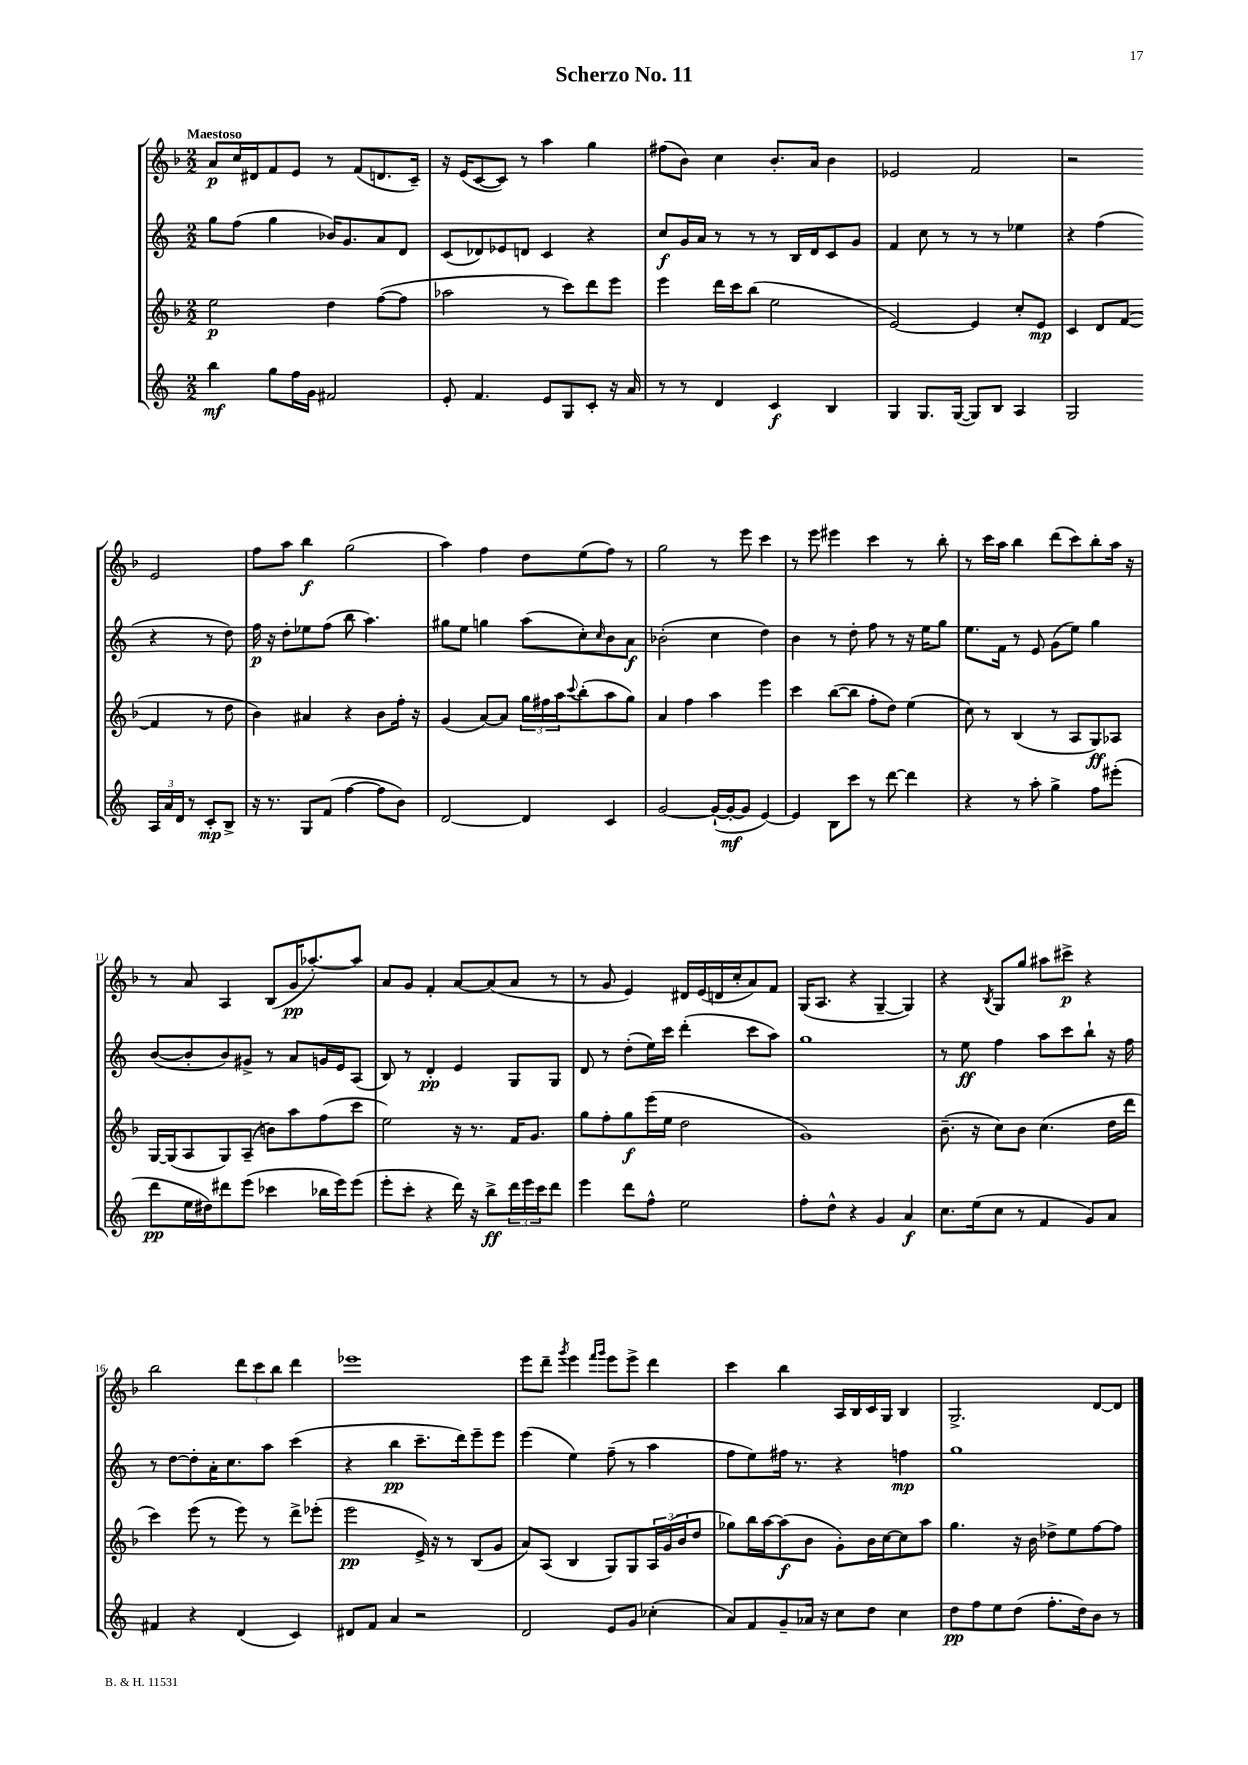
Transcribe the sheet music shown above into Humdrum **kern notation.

**kern	**kern	**kern	**kern
*staff4	*staff3	*staff2	*staff1
*clefG2	*clefG2	*clefG2	*clefG2
*k[]	*k[b-]	*k[]	*k[b-]
*M2/2	*M2/2	*M2/2	*M2/2
4bb	2ee	8gg	8a
.	.	(8ff	16cc
.	.	.	16d#
8gg	.	4gg	8f
16ff	.	.	8e
16g	.	.	.
2f#	4dd	16b-)	8r
.	.	8.g	.
.	.	.	(8f
.	([8ff	8a	8.d
.	8ff]	8d	.
.	.	.	16c~)
=	=	=	=
8e'	2aa-	(8c	16r
.	.	.	(16e
4.f	.	8d-)	[8c
.	.	8e-	8c])
.	.	8d	8r
8e	8r	4c	4aa
8G	8ccc)	.	.
8c'	8ddd	4r	4gg
16r	8eee	.	.
16a	.	.	.
=	=	=	=
8r	4eee	8cc	(8ff#
8r	.	16g	8b-)
.	.	16a	.
4d	16ddd	8r	4cc
.	16ccc	.	.
.	(8bb-	8r	.
4c	2ee	8r	8.b-'
.	.	16B	.
.	.	16d	16a
4B	.	8c	4b-
.	.	8g	.
=	=	=	=
4G	[2e)	4f	2e-
8.G	.	8cc	.
.	.	8r	.
([16G	.	.	.
8G])	4e]	8r	2f
8B	.	8r	.
4A	8cc'	4ee-	.
.	8e	.	.
=	=	=	=
2G	4c	4r	2r
.	8d	(4ff	.
.	([8f	.	.
24A	4f]	4r	2e
24a	.	.	.
24d	.	.	.
8r	.	.	.
8c'	8r	8r	.
8B^	8dd	8dd)	.
=	=	=	=
16r	4b-)	16ff	8ff
8.r	.	16r	.
.	.	8dd'	8aa
8G	4a#	8ee-	4bb-
(8f	.	(8ff	.
[4ff	4r	8bb	(2gg
.	.	4.aa)	.
8ff]	8b-	.	.
8b)	16ff'	.	.
.	16r	.	.
=	=	=	=
[2d	(4g	8gg#	4aa)
.	.	8ee	.
.	[8a)	4gg	4ff
.	8a]	.	.
4d]	24gg	(8aa	8dd
.	24ff#	.	.
.	24aa	.	.
.	8qqccc	.	.
.	(8bb-'	8cc')	(8ee
.	.	16qqcc	.
4c	8aa	8b	8ff)
.	8gg)	8a	8r
=	=	=	=
[2g	4a	(2b-'	2gg
.	4ff	.	.
(16g`_	4aa	4cc	8r
16g'_	.	.	.
8g]	.	.	8eee
[4e)	4eee	4dd)	4ccc
=	=	=	=
4e]	4ccc	4b	8r
.	.	.	8eee
8B	([8bb-	8r	4eee#
8ccc	8bb-]	8dd'	.
8r	8ff'	8ff	4ccc
[8ddd	8dd)	8r	.
4ddd]	(4ee	16r	8r
.	.	16ee	.
.	.	8gg	8bb-'
=	=	=	=
4r	8cc)	8.ee	8r
.	8r	.	16ccc
.	.	16f	16aa
8r	(4B-	8r	4bb-
8aa'	.	8e	.
4gg^	8r	(8g	(8ddd
.	8A	8ee)	8ccc)
8ff	8G)	4gg	8bb-'
(8eee#'	8A-	.	16aa
.	.	.	16r
=	=	=	=
8ddd	[16G	([8b	8r
.	(16G]	.	.
16ee	8A	8b']	8a
16dd#)	.	.	.
8ddd#	8G)	8b)	4A
(8eee	(8A~	8g#^	.
4ccc-	8b)	8r	(8B-
.	8aa	8a	16g
.	.	.	[8.aa-')
16bb-	(8ff	16g	.
16eee)	.	16e	.
(8eee	8ccc	(8A	8aa-]
=	=	=	=
8eee'	2ee)	8B)	8a
8ccc'	.	8r	8g
4r	.	4d'	4f'
16ddd)	16r	4e	[8a
16r	8.r	.	.
8bb^	.	.	(8a]
24ddd	16f	8G	8a
24eee	.	.	.
.	8.g	.	.
24ccc	.	.	.
8ddd	.	8G	8r
=	=	=	=
4eee	8gg	8d	8r
.	8ff'	8r	8g
8ddd	8gg	(8dd'	4e)
8ff^^	(16eee	16ee)	.
.	16ee	16ccc	.
2ee	2dd	(4ddd'	16d#
.	.	.	(16e
.	.	.	16d
.	.	.	16cc'
.	.	8ccc	8a)
.	.	8aa)	8f
=	=	=	=
8ff'	1g)	1gg	(16G
.	.	.	8.A
8dd^^	.	.	.
4r	.	.	4r
4g	.	.	[4G~
4a	.	.	4G])
=	=	=	=
8.cc	(8.b-~	8r	4r
.	.	8ee	.
(16ee	16r	.	.
.	.	.	8qB-
8cc	8cc)	4ff	8G
8r	8b-	.	8gg
4f	(4.cc	8aa	8aa#
.	.	8ccc	8ccc#^
8g)	.	8bb`	4r
8a	16dd	16r	.
.	16ddd	16ff	.
=	=	=	=
4f#	4ccc)	8r	2bb-
.	.	[8dd	.
4r	(8eee	8dd']	.
.	8r	16a'	.
.	.	8.cc	.
(4d	8eee)	.	12ddd
.	.	.	12ccc
.	8r	8aa	.
.	.	.	12bb-
4c)	8ddd^	(4ccc	4ddd
.	(8eee-'	.	.
=	=	=	=
8d#	2eee	4r	1eee-
8f	.	.	.
4a	.	4bb	.
2r	16e^)	8.ccc~	.
.	16r	.	.
.	8r	.	.
.	.	16ddd)	.
.	(8B-	8eee~	.
.	8g	8eee	.
=	=	=	=
2d	8a)	(4eee	8eee
.	(8A	.	8ddd~
.	.	.	8qggg
.	4B-	4ee)	4eee
.	.	.	16qqfff
.	.	.	16qqggg
8e	8G)	(8ff~	8eee
8g	8G	8r	8eee^
(4cc-'	24A	4aa	4ddd
.	(24g	.	.
.	24b-	.	.
.	8dd	.	.
=	=	=	=
8a)	8gg-)	8ff	4ccc
8f	16bb-	8ee)	.
.	[16aa	.	.
8g~	(8aa]	16ff#	4bb-
.	.	8.r	.
16a-	8b-	.	.
16r	.	.	.
8cc	8g')	4r	16A
.	.	.	16B-
8dd	16b-	.	16c
.	[16cc	.	16G
4cc	8cc]	4ff	4B-
.	8aa	.	.
=	=	=	=
8dd	4.gg	1gg	2.G^
8ff	.	.	.
8ee	.	.	.
(8dd	16r	.	.
.	16b-	.	.
8.ff'	8dd-^	.	.
.	8ee	.	.
16dd)	.	.	.
8b	[8ff	.	[8d
8r	8ff]	.	8d]
==	==	==	==
*-	*-	*-	*-
